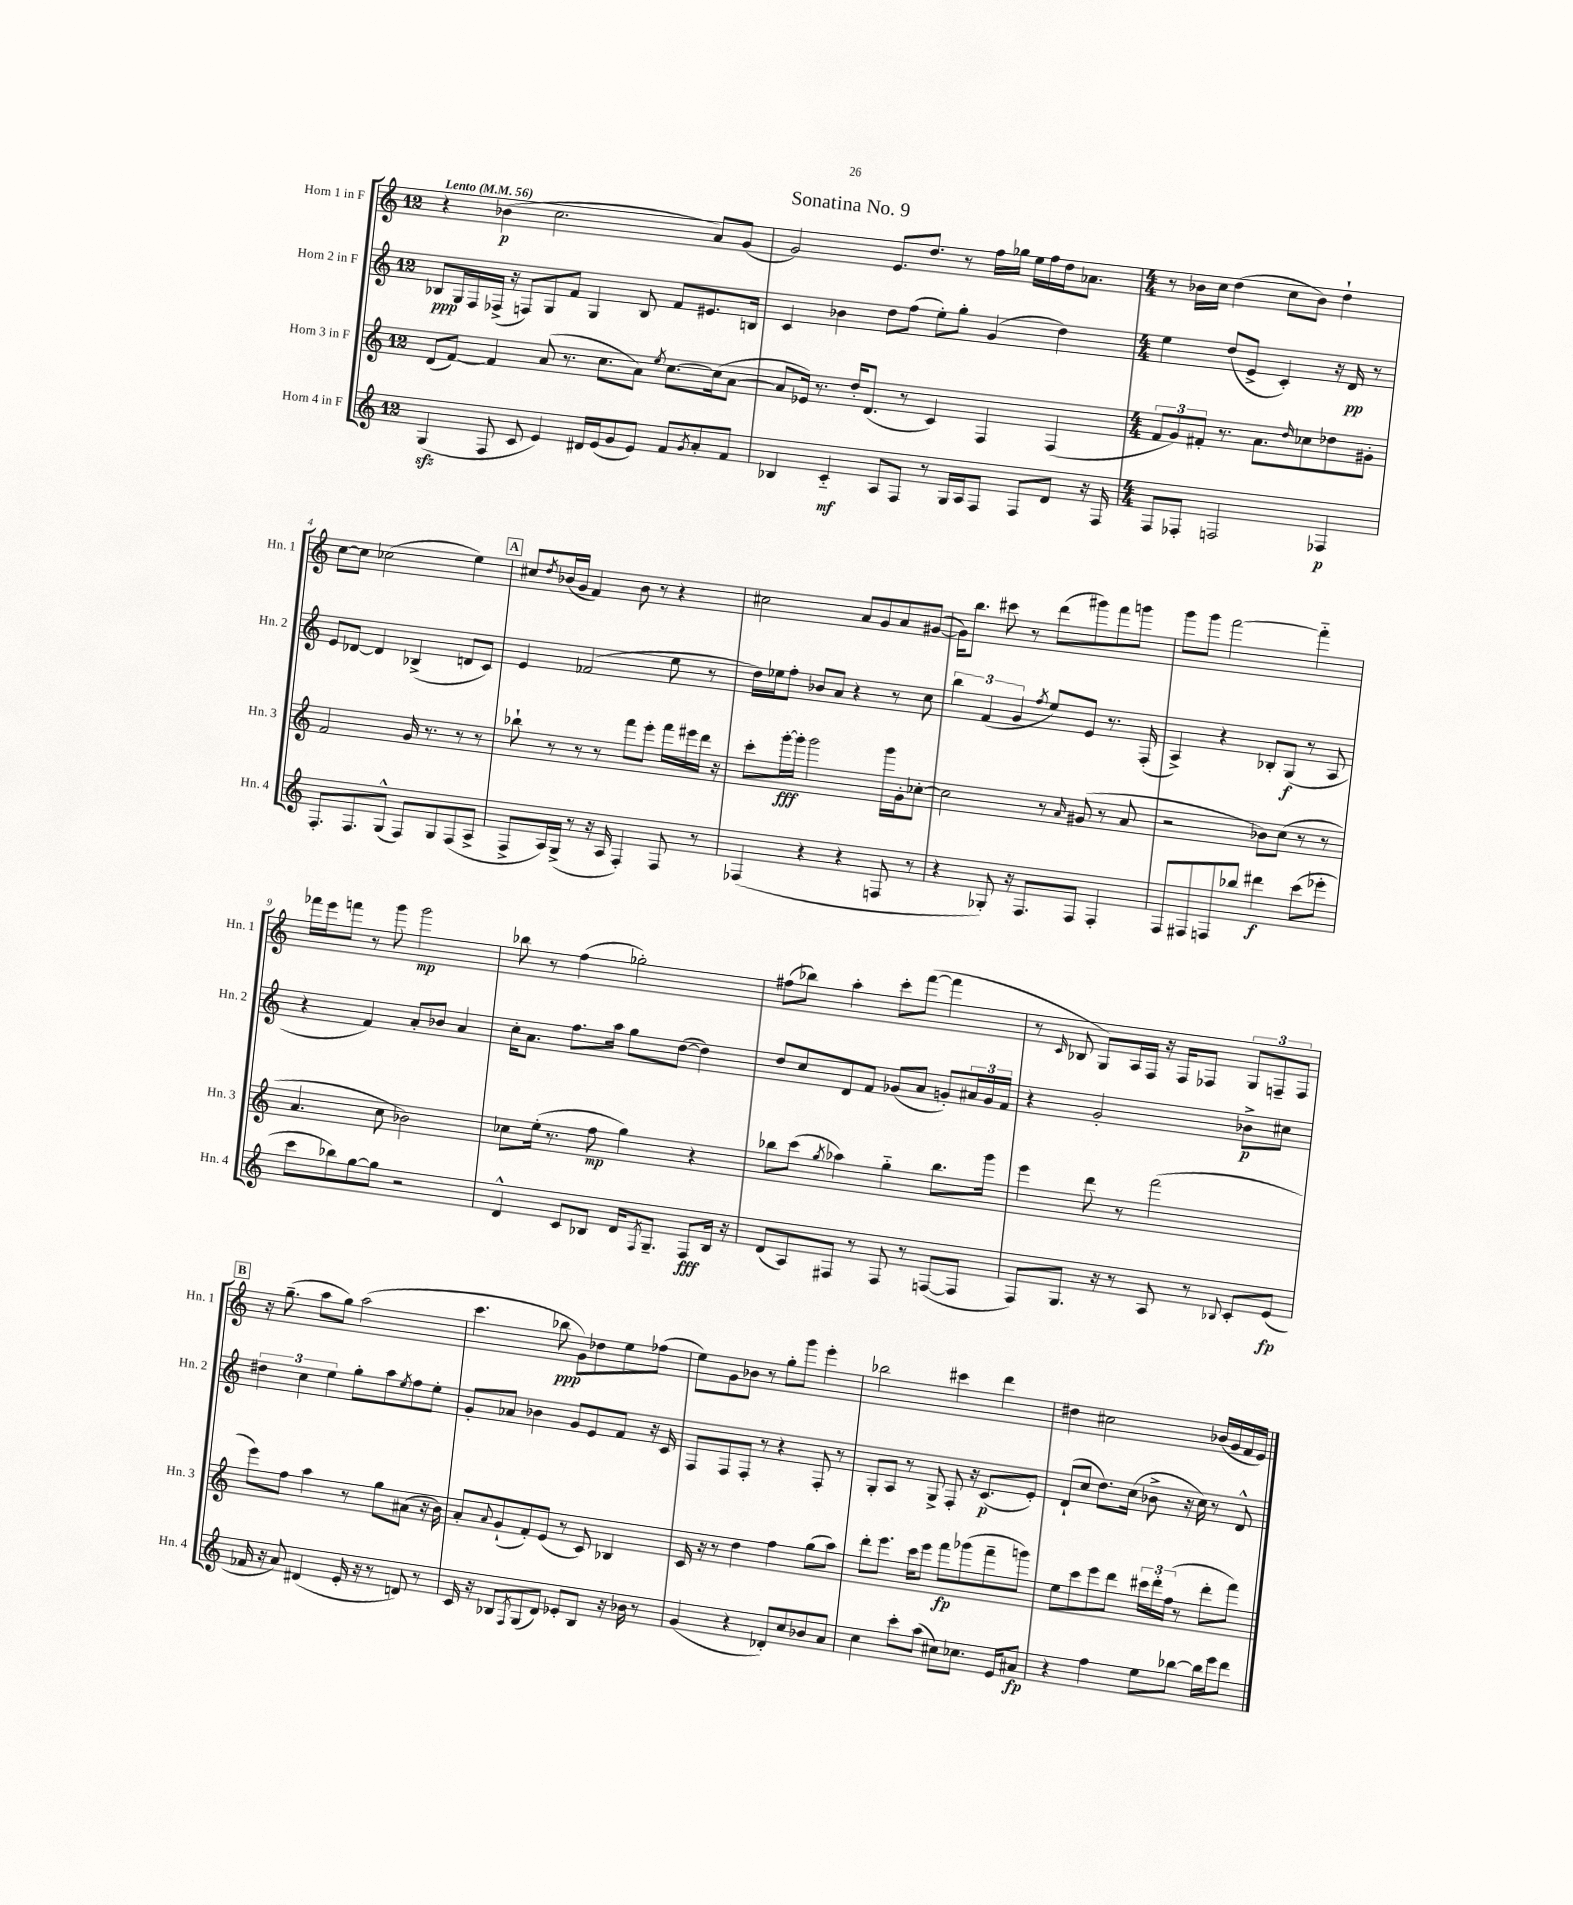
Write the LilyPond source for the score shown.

\header { title = "Sonatina No. 9" }
<<
\new StaffGroup <<
\new Staff = "s0" \with { instrumentName = "Horn 1 in F" shortInstrumentName = "Hn. 1" } {
    \clef treble \key c \major \once \override Staff.TimeSignature.style = #'single-digit \time 12/8 \tempo "Lento" 4 = 56
    r4 bes'4\p( c''2. a'8) g'8( |
    g'2) e'8. d''8. r8 f''16 ges''16 e''16 f''16 d''16 aes'8. |
    \numericTimeSignature \time 4/4 r8 bes'16 c''16 d''4( c''8 bes'8) d''4-! |
    c''8~ c''8 ces''2( e''4) |
    \mark \markup { \box "A" } cis''8 \acciaccatura { d''8 } bes'16( g'16 f'4) bes'8 r8 r4 |
    cis''2 a'8 g'8 a'8 gis'8~( |
    gis'16) b''8. cis'''8 r8 d'''8( gis'''8) f'''8 g'''8 |
    g'''8 g'''8 f'''2~ f'''4-_ |
    fes'''16 e'''16 f'''8 r8 g'''8 g'''2\mp |
    bes''8 r8 f''4( ges''2-.) |
    fis''8( bes''8) a''4-. c'''8-. f'''8~( f'''4 |
    r8 \grace { c'16 } bes8 g8) a16 f16 r16 f16 fes8 \tuplet 3/2 { g8 f8-- f8 } |
    \mark \markup { \box "B" } r16 g''8.--( a''8 g''8) a''2( |
    c'''4. bes''8\ppp g'8) des''8 e''8 fes''8( |
    e''8) g'8 bes'8 r8 g''8-. g'''8 e'''4-. |
    bes''2 cis'''4 d'''4 |
    dis''4 cis''2 bes'16( g'16 f'16 e'16) \bar "|." |
}
\new Staff = "s1" \with { instrumentName = "Horn 2 in F" shortInstrumentName = "Hn. 2" } {
    \clef treble \key c \major \once \override Staff.TimeSignature.style = #'single-digit \time 12/8
    bes8\ppp g16 f16 fes16->( r16 f8) g8 f'8 g4 bes8 f'8 eis'8. b16 |
    c'4 bes'4 d''8 f''8( e''8-.) g''8-. g'4( d''4) |
    \numericTimeSignature \time 4/4 e''4 d''8( e'8-> c'4-.) r16 d'16\pp r8 |
    e'8 des'8~ des'4 bes4->( d'8 c'8) |
    \mark \markup { \box "A" } e'4 fes'2( e''8 r8 |
    d''16) ees''16 f''8-. bes'8 a'8 r4 r8 c''8 |
    \tuplet 3/2 { b''4 f'4( g'4 } \acciaccatura { f''8 } e''8) e'8 r8. f16-.( |
    a4->) r4 bes8-. g8\f( r8 a8 |
    r4 f'4) a'8-. bes'8 a'4 |
    c''16-. a'8. f''8. a''16 g''8 d''8~( d''4) |
    d''8 c''8 d'8 f'8 ges'8( a'8 g'8-.) \tuplet 3/2 { ais'16 g'16 f'16 } |
    r4 g'2-. bes'8->\p cis''8 |
    \mark \markup { \box "B" } \tuplet 3/2 { dis''4 c''4 e''4 } g''8-. a''8 \acciaccatura { e''8 } f''8 e''8-. |
    g'8-. aes'8 bes'4 g'8 e'8 f'8 r16 c'16 |
    f8 f8 f8-. r8 r4 f8-. r8 |
    g8-. a8 r8 g8-> f8-. r16 c'8.\p( e'8-.) |
    d'8-!( c''8 d''8.) c''16( bes'8-> r16 c''16) r8 d'8-^ \bar "|." |
}
\new Staff = "s2" \with { instrumentName = "Horn 3 in F" shortInstrumentName = "Hn. 3" } {
    \clef treble \key c \major \once \override Staff.TimeSignature.style = #'single-digit \time 12/8
    d'8( f'8~) f'4 a'8( r8. c''8. a'8) \acciaccatura { e''8 } c''8.~ c''16( a'8~ |
    a'8 ees'16) r8. d''16-. d'8.( r8 c'4) f4 f4( |
    \numericTimeSignature \time 4/4 \tuplet 3/2 { f'8 g'8) fis'8-. } r8. a'8. \grace { d''16 } ces''8 des''8 gis'8-. |
    f'2 g'16 r8. r8 r8 |
    \mark \markup { \box "A" } bes''8-! r8 r8 r8 f'''8 e'''8-. f'''16 eis'''16 d'''16 r16 |
    c'''8-. g'''16~-.\fff g'''16-. g'''2 g'''16 g'16-. ces''8~-. |
    ces''2 r8 \grace { a'16 } gis'8( r8 a'8 |
    r2 bes'8) c''8( r8 r8 |
    a'4. c''8 bes'2) |
    ces''8 e''16-.( r8. f''8\mp g''4) r4 |
    bes''8 c'''8( \acciaccatura { g''8 } aes''4) g''4-_ bes''8. g'''16 |
    e'''4 d'''8 r8 f'''2( |
    \mark \markup { \box "B" } e'''8) f''8 a''4 r8 g''8 ais'8( r16 b'16) |
    a'8-. \appoggiatura { a'8 } g'8-!( f'8-.) e'8( r8 c'8) bes4 |
    c'16 r16 r8 d''4 f''4 g''8( a''8) |
    d'''8-. e'''8. c'''16 e'''8 f'''8\fp ges'''8( f'''8-- g'''8) |
    e''8 c'''8 e'''8 d'''8 \tuplet 3/2 { cis'''16 d'''16-. f''16( } r8 d'''8-. f'''8) \bar "|." |
}
\new Staff = "s3" \with { instrumentName = "Horn 4 in F" shortInstrumentName = "Hn. 4" } {
    \clef treble \key c \major \once \override Staff.TimeSignature.style = #'single-digit \time 12/8
    g4\sfz( f8 c'8 e'4) dis'16 e'16( g'8 e'8) f'8 \acciaccatura { g'8 } a'8-. f'8 |
    bes4 c'4-_\mf a8 f8 r8 g16 a16 f8 f8 d'8 r16 f16 |
    \numericTimeSignature \time 4/4 f8 fes8-. f2 fes4\p |
    f8.-. f8. g8-^( f8) g8 f8( a8-> |
    \mark \markup { \box "A" } f8-> a16) g16->( r8 r16 a16 f4-.) f8 r8 |
    fes4( r4 r4 f8 r8 |
    r4 ges8-.) r16 f8. f8 f4-. |
    f8 fis8 f8 bes''8 dis'''4\f c'''8( ees'''8-. |
    c'''8 bes''8) g''8~ g''8 r2 |
    d'4-^ c'8 bes8 d'16 \acciaccatura { f8 } g8.-- f8\fff bes16 r16 |
    d'8( a8) fis8 r8 fis8 r8 f8~( f8 |
    f8) g8. r16 r8 a8 r8 \appoggiatura { bes8 } c'8-. e'8\fp( |
    \mark \markup { \box "B" } fes'16 r16 a'8) dis'4( e'16-. r16 r8 d'8) r8 |
    c'16 r16 bes8 \acciaccatura { f8 } g8( d'8) ees'8-. bes8 r16 bes'16 r8 |
    g'4( r4 des'8-.) c''8 bes'8 a'8 |
    c''4 c'''8-. a''8( cis''8) ces''8. e'16 ais'8\fp |
    r4 f''4 e''8 bes''8~ bes''16 e'''16 d'''8 \bar "|." |
}
>>
>>
